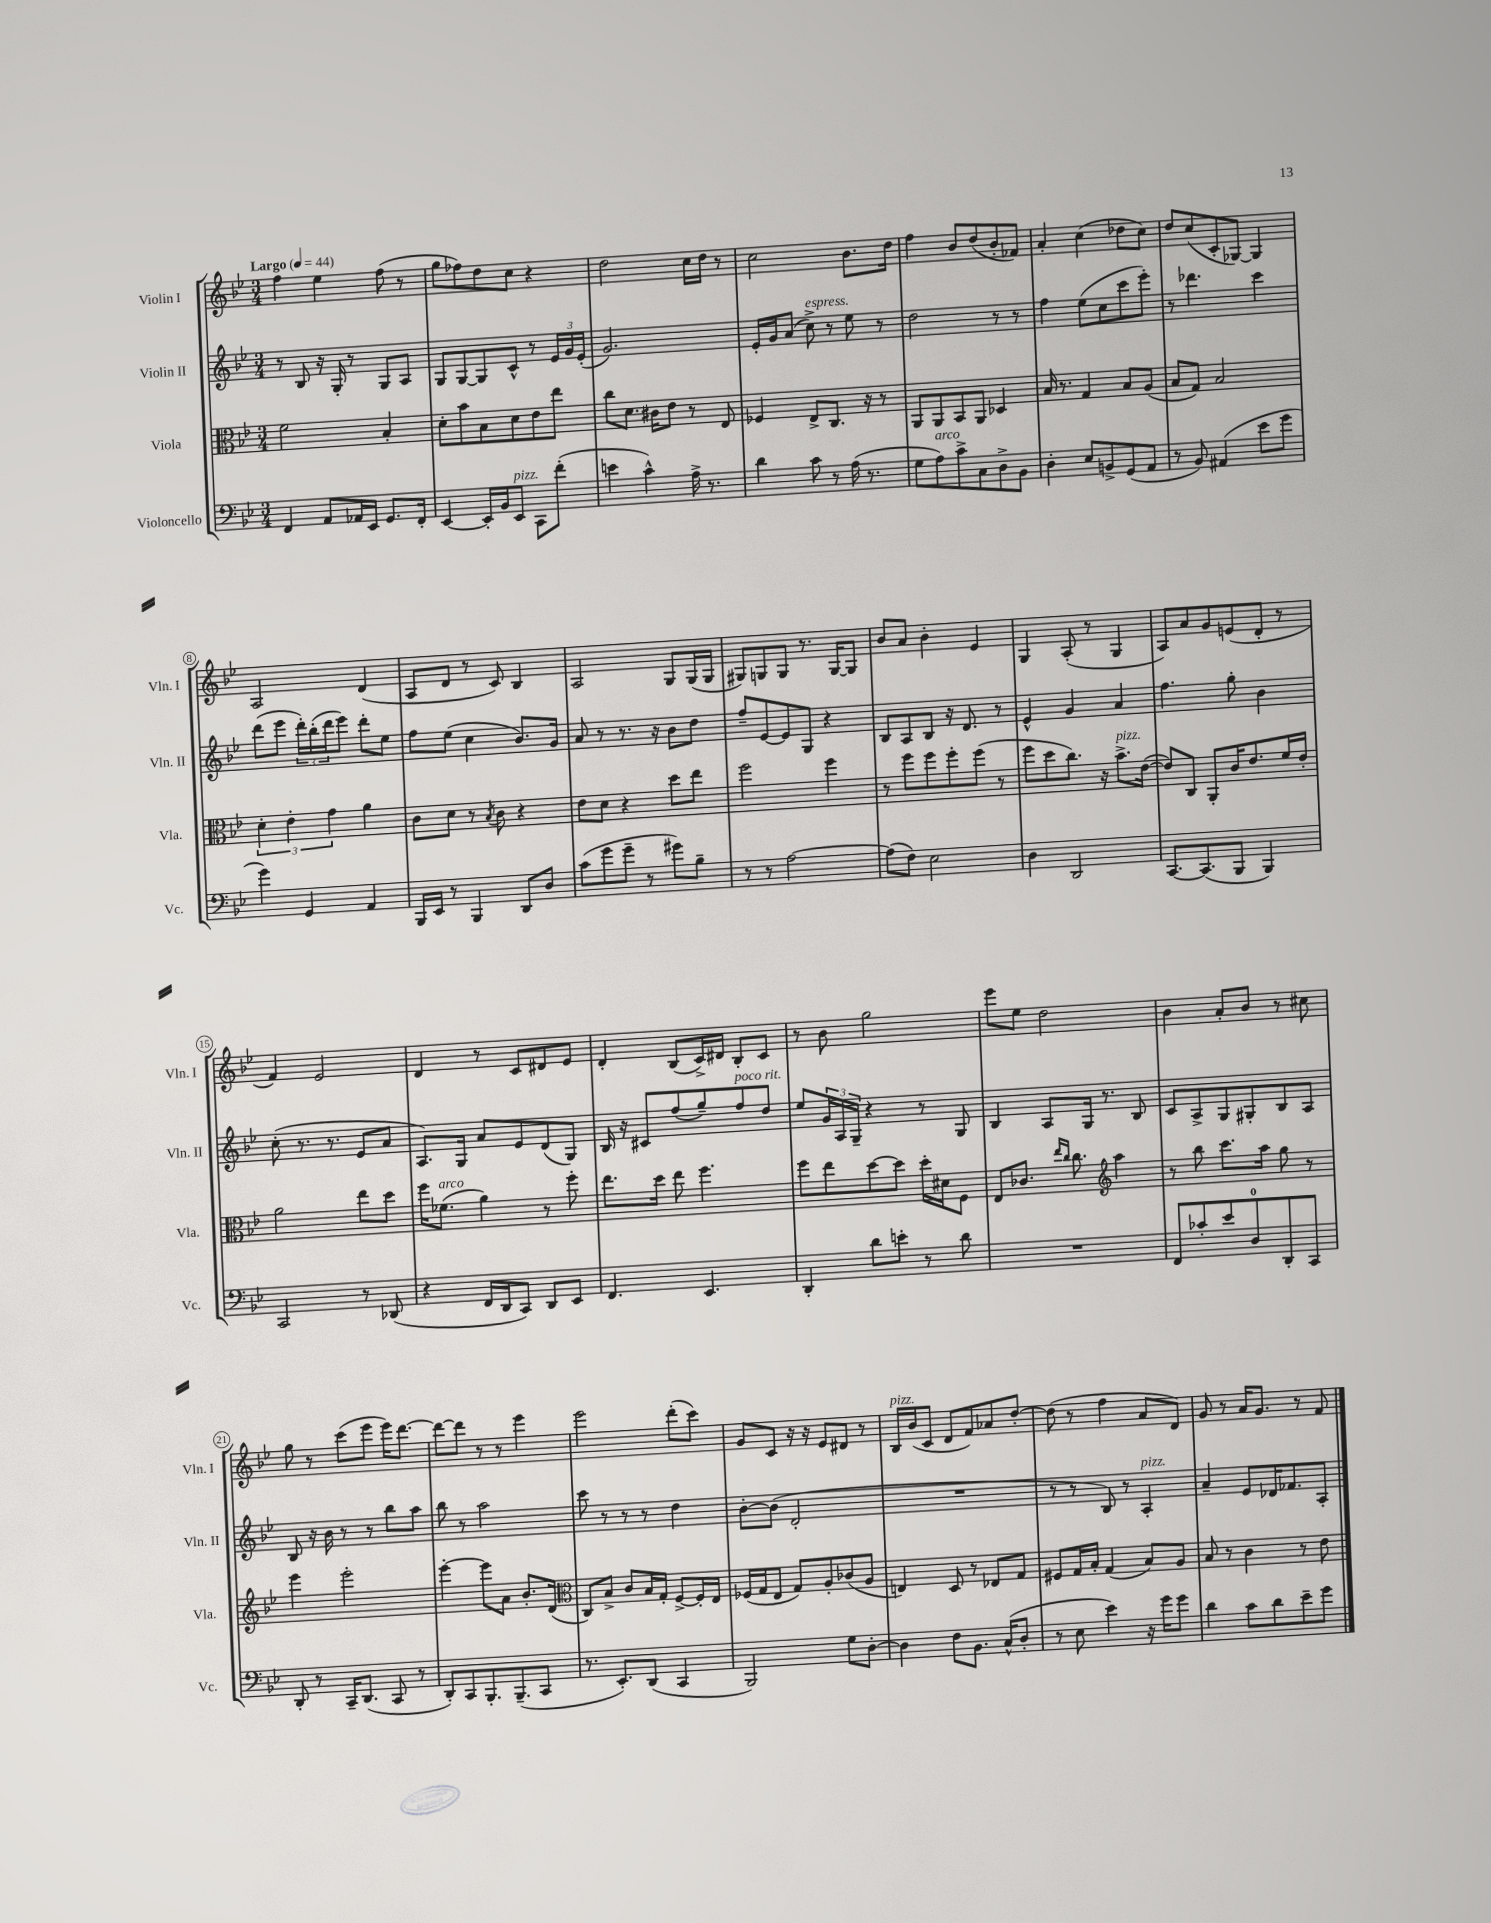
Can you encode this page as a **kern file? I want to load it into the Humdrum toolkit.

**kern	**kern	**kern	**kern
*part4	*part3	*part2	*part1
*staff4	*staff3	*staff2	*staff1
*I"Violoncello	*I"Viola	*I"Violin II	*I"Violin I
*I'Vc.	*I'Vla.	*I'Vln. II	*I'Vln. I
*clefF4	*clefC3	*clefG2	*clefG2
*k[b-e-]	*k[b-e-]	*k[b-e-]	*k[b-e-]
*M3/4	*M3/4	*M3/4	*M3/4
*MM44	*MM44	*MM44	*MM44
=1	=1	=1	=1
!	!	!	!LO:TX:a:B:t=Largo
4FF/	2f\	8r	4ff\
.	.	8B-/	.
8AA/L	.	16r	4ee-\
.	.	16G'/	.
16AA-X/L	.	8r	.
16EE-/JJ	.	.	.
8.GG/L	4B-'/	8G/L	(8ff\
.	.	8A/J	8r
16FF'/Jk	.	.	.
=2	=2	=2	=2
[4EE-/	8d'\L	8G/L	8gg\L
.	8b-\	[8G/	8ff-X\)
16EE-'/LL]	8B-\	8G/]	8dd\
16BB-/J	.	.	.
!LO:TX:a:i:t=pizz.	!	!	!
8EE-/J	8d\	8c^^/J	8cc\J
8CC\L	8e-\	8r	4r
(8f'\J	8ee-\J	24e-/LL	.
.	.	24g/	.
.	.	(24e-'/JJ	.
=3	=3	=3	=3
4en\	8cc\L	2.g/)	2dd\
.	8.d\J	.	.
4c^^\)	.	.	.
.	16c#X\KL	.	.
.	8e-\J	.	.
16A^\	8r	.	16cc\LL
8.r	.	.	16dd\JJ
.	8E-/	.	8r
=4	=4	=4	=4
4d\	4F-X/	16e-'/LL	2cc\
.	.	16g/J	.
.	.	(8a/J	.
!	!	!LO:TX:a:i:t=espress.	!
8c\	8E-^/L	8cc^\)	.
8r	8.C/J	8r	.
(16A\	.	8ee-\	8.b-\L
8.r	16r	.	.
.	8r	8r	.
.	.	.	16dd\Jk
=5	=5	=5	=5
8G\L	8AA/L	2dd\	4ff\
!LO:TX:a:i:t=arco	!	!	!
8A\)	8AA/	.	.
8c^\	8BB-/	.	8b-/L
8C\	8AA/J	.	(8dd/
8D^\	4D-X/	8r	8b-'/
8BB-\J	.	8r	8f-X/J)
=6	=6	=6	=6
4D'\	16B-/	4ff\	4a'/
.	8.r	.	.
8E-/L	4G/	(8ee-\L	(4cc\
8BBn^/	.	8cc\	.
(8GG/	8B-/L	8ccc\	8dd-X\L
8AA/J	(8A/J	8eee-'\J)	8cc\J)
=7	=7	=7	=7
8r	8B-/L	8r	8dd/L
8BB-/)	8G/J)	4.ddd-X\	(8cc/
(4AA#X/	2B-/	.	8c'/
.	.	.	[8G-X/J)
8e-\L	.	4ccc\	4G-/]
8g\J	.	.	.
!!LO:LB:g=z
=8	=8	=8	=8
4g\)	6d'\	(8ddd\L	2A/
.	.	8eee-\J	.
.	6e-'\	.	.
4GG/	.	24ddd'\LL)	.
.	.	(24bb-'\	.
.	6g\	24ddd\J	.
.	.	8eee-\J)	.
4AA/	4a\	8ddd'\L	(4d/
.	.	8ee-\J	.
=9	=9	=9	=9
16BBB-/LL	8c\L	8ff\L	8A/L
16EE-/JJ	.	.	.
8r	8d\J	(8ee-\J	8d/J
4BBB-/	8r	4cc\	8r
.	8qB-/	.	.
.	8c\	.	8c/)
8DD/L	4r	8.b-/L)	4B-/
8D/J	.	.	.
.	.	16g/Jk	.
=10	=10	=10	=10
(8c\L	8e-\L	8a/	2A/
8g\	8d\J	8r	.
8g~\J	4r	8.r	.
8r	.	.	.
.	.	16r	.
8g#X\L)	8dd\L	8b-\L	8G/L
8B-~\J	8ee-\J	8dd\J	(16G/L
.	.	.	16G/JJ
=11	=11	=11	=11
8r	2ff\	8ff~/L	8G#X/L)
8r	.	[8e-/	8Gn/
[2A\	.	8e-/]	8G/J
.	.	8G/J	8.r
.	4ff\	4r	.
.	.	.	[16G/KL
.	.	.	8G/J]
=12	=12	=12	=12
(8A\L]	8r	8B-/L	8b-/L
8F\J)	8ff\L	8A/	8a/J
2E-\	8ff\	8B-/J	4b-'\
.	8ff'\	16r	.
.	.	8.d/	.
.	(8ff\J	.	4e-/
.	8r	8r	.
=13	=13	=13	=13
4D\	8ff\L	4e-^^/	4G/
.	8dd\	.	.
2DD/	8.cc\J)	4g/	(8A'/
.	.	.	8r
.	16r	.	.
!	!LO:TX:a:i:t=pizz.	!	!
.	8.b-^\L	4a/	4G/
.	([16e-\Jk	.	.
=14	=14	=14	=14
[8.CC/L	8e-/L])	4.ff\	8A/L)
.	8C/J	.	8a/
(8.CC/]	.	.	.
.	8AA'/L	.	8g/
8BBB-/J	16c/K	8gg'\	(8en/
.	8.e-/	.	.
4BBB-/)	.	4b-\	8d'/J
.	16f/L	.	8r
.	16e-'/JJ	.	.
!!LO:LB:g=z
=15	=15	=15	=15
2CC/	2a\	(8cc'\	4f/)
.	.	8.r	.
.	.	.	2e-/
.	.	8.r	.
8r	8ee-\L	8e-/L	.
(8DD-X/	8dd\J	8a/J	.
=16	=16	=16	=16
4r	16ff\KL	8.A/L)	4d/
!	!LO:TX:a:i:t=arco	!	!
.	(8.f-X\J	.	.
.	.	16G/Jk	.
16FF/LL	4a\)	8a/L	8r
16DD/J	.	.	.
8CC/J)	.	8e-/	8c/L
8DD/L	8r	(8d/	8d#X/
8EE-/J	8ff'\	8G/J)	8e-/J
=17	=17	=17	=17
4.FF/	8.ee-\L	16B-/	4d'/
.	.	16r	.
.	.	8c#X/L	.
.	16dd\Jk	.	.
.	8ee-\	(8ff/	(8B-/L
4.EE-/	4.ff\	8gg~/)	16c^/L)
.	.	.	16d#X/JJ
!	!	!LO:TX:a:i:t=poco rit.	!
.	.	8ff/	8B-'/L
.	.	8dd/J	8c/J
=18	=18	=18	=18
4DD'/	8ff\L	8ee-/L	8r
.	8ee-\	24g/L	8b-\
.	.	24A/	.
.	.	24G~/JJ	.
8d\L	[8dd\	4r	2gg\
8en'\J	8dd\J]	.	.
8r	16dd'\LL	8r	.
.	16d#X\J	.	.
8d\	8F\J	8G/	.
=19	=19	=19	=19
2.r	8E-/L	4B-/	8eee-\L
.	8.c-X/J	.	8ee-\J
.	.	8A/L	2dd\
.	16qqee-/LL	.	.
.	16qqcc/JJ	.	.
.	8.cc\	.	.
.	.	16G/Jk	.
.	.	8.r	.
*	*clefG2	*	*
.	4aa\	.	.
.	.	8B-/	.
=20	=20	=20	=20
8FF/L	8r	8c/L	4b-\
8c-X'/	8bb-\	8A^/	.
8e-/	8.ccc\L	8G/	8a'/L
8D/	.	8G#X'/	8b-/J
.	16aa\Jk	.	.
8DD'/	8gg\	8B-/	8r
8CC/J	8r	8A/J	8cc#X\
!!LO:LB:g=z
=21	=21	=21	=21
8DD'/	4eee-\	8B-/	8gg\
8r	.	16r	8r
.	.	16b-\	.
16CC~/KL	2eee-'\	8r	(8ccc\L
(8.DD/J	.	.	.
.	.	8r	8eee-\J
8CC/	.	8bb-\L	16eee-\KL)
.	.	.	[8.ddd\J
8r	.	8aa\J	.
=22	=22	=22	=22
8DD'/L)	[4eee-'\	8bb-\	8ddd\L_
8CC/	.	8r	8ddd\J]
8.BBB-'/	8eee-\L]	2aa\	8r
.	8a\J	.	8r
(8.BBB-~/	.	.	.
.	8.b-'/L	.	4eee-\
8CC/J	.	.	.
.	(16d/Jk	.	.
=23	=23	=23	=23
*	*clefC3	*	*
8.r	8C/L)	8ccc\	2eee-\
.	8B-^/J	8r	.
8.EE-'/L)	.	.	.
.	8c/L	8r	.
(8DD/J	16B-/L	8r	.
.	16G'/JJ	.	.
4CC/	[8F^/L	4dd\	(8ddd'\L
.	16F'/L]	.	8ccc\J)
.	16E-/JJ	.	.
=24	=24	=24	=24
2BBB-/)	(16F-X/LL	[8b-'\L	8g/L
.	16G/J	.	.
.	8E-/J	(8b-\J]	8c/J
.	8G/L)	2d'/	16r
.	.	.	16r
.	8A'/	.	8e-/L
8G\L	(8c-X/	.	8d#X/J
[8D'\J	8A/J	.	8r
=25	=25	=25	=25
!	!	!	!LO:TX:a:i:t=pizz.
4D\]	4En/)	2.r	16B-/LL
.	.	.	(16b-/J
.	.	.	8c/J
8F\L	8D/	.	8d/L
8.BB-\J	8r	.	8f/)
.	8E-X/L	.	8a-X/
(16C^^/KL	.	.	.
8D'/J	8G/J	.	[8dd'/J
=26	=26	=26	=26
8r	8F#X/L	8r	(8dd\]
8E-\	16G/L	8r	8r
.	16B-'/JJ	.	.
4e-\)	(4G/	8B-/)	4ff\
.	.	8r	.
!	!	!LO:TX:a:i:t=pizz.	!
16r	8B-/L)	4A'/	8a/L
16g\KL	.	.	.
8g\J	8A/J	.	8d/J)
=27	=27	=27	=27
4d\	8B-/	4a~/	8g/
.	8r	.	8r
8c\L	4c\	8e-/L	16a/KL
.	.	.	8.g/J
8d\	.	16d-X/K	.
.	.	8.f-X/	.
8e-~\	8r	.	8r
8g\J	8e-\	8A'/J	8f/
==	==	==	==
*-	*-	*-	*-
